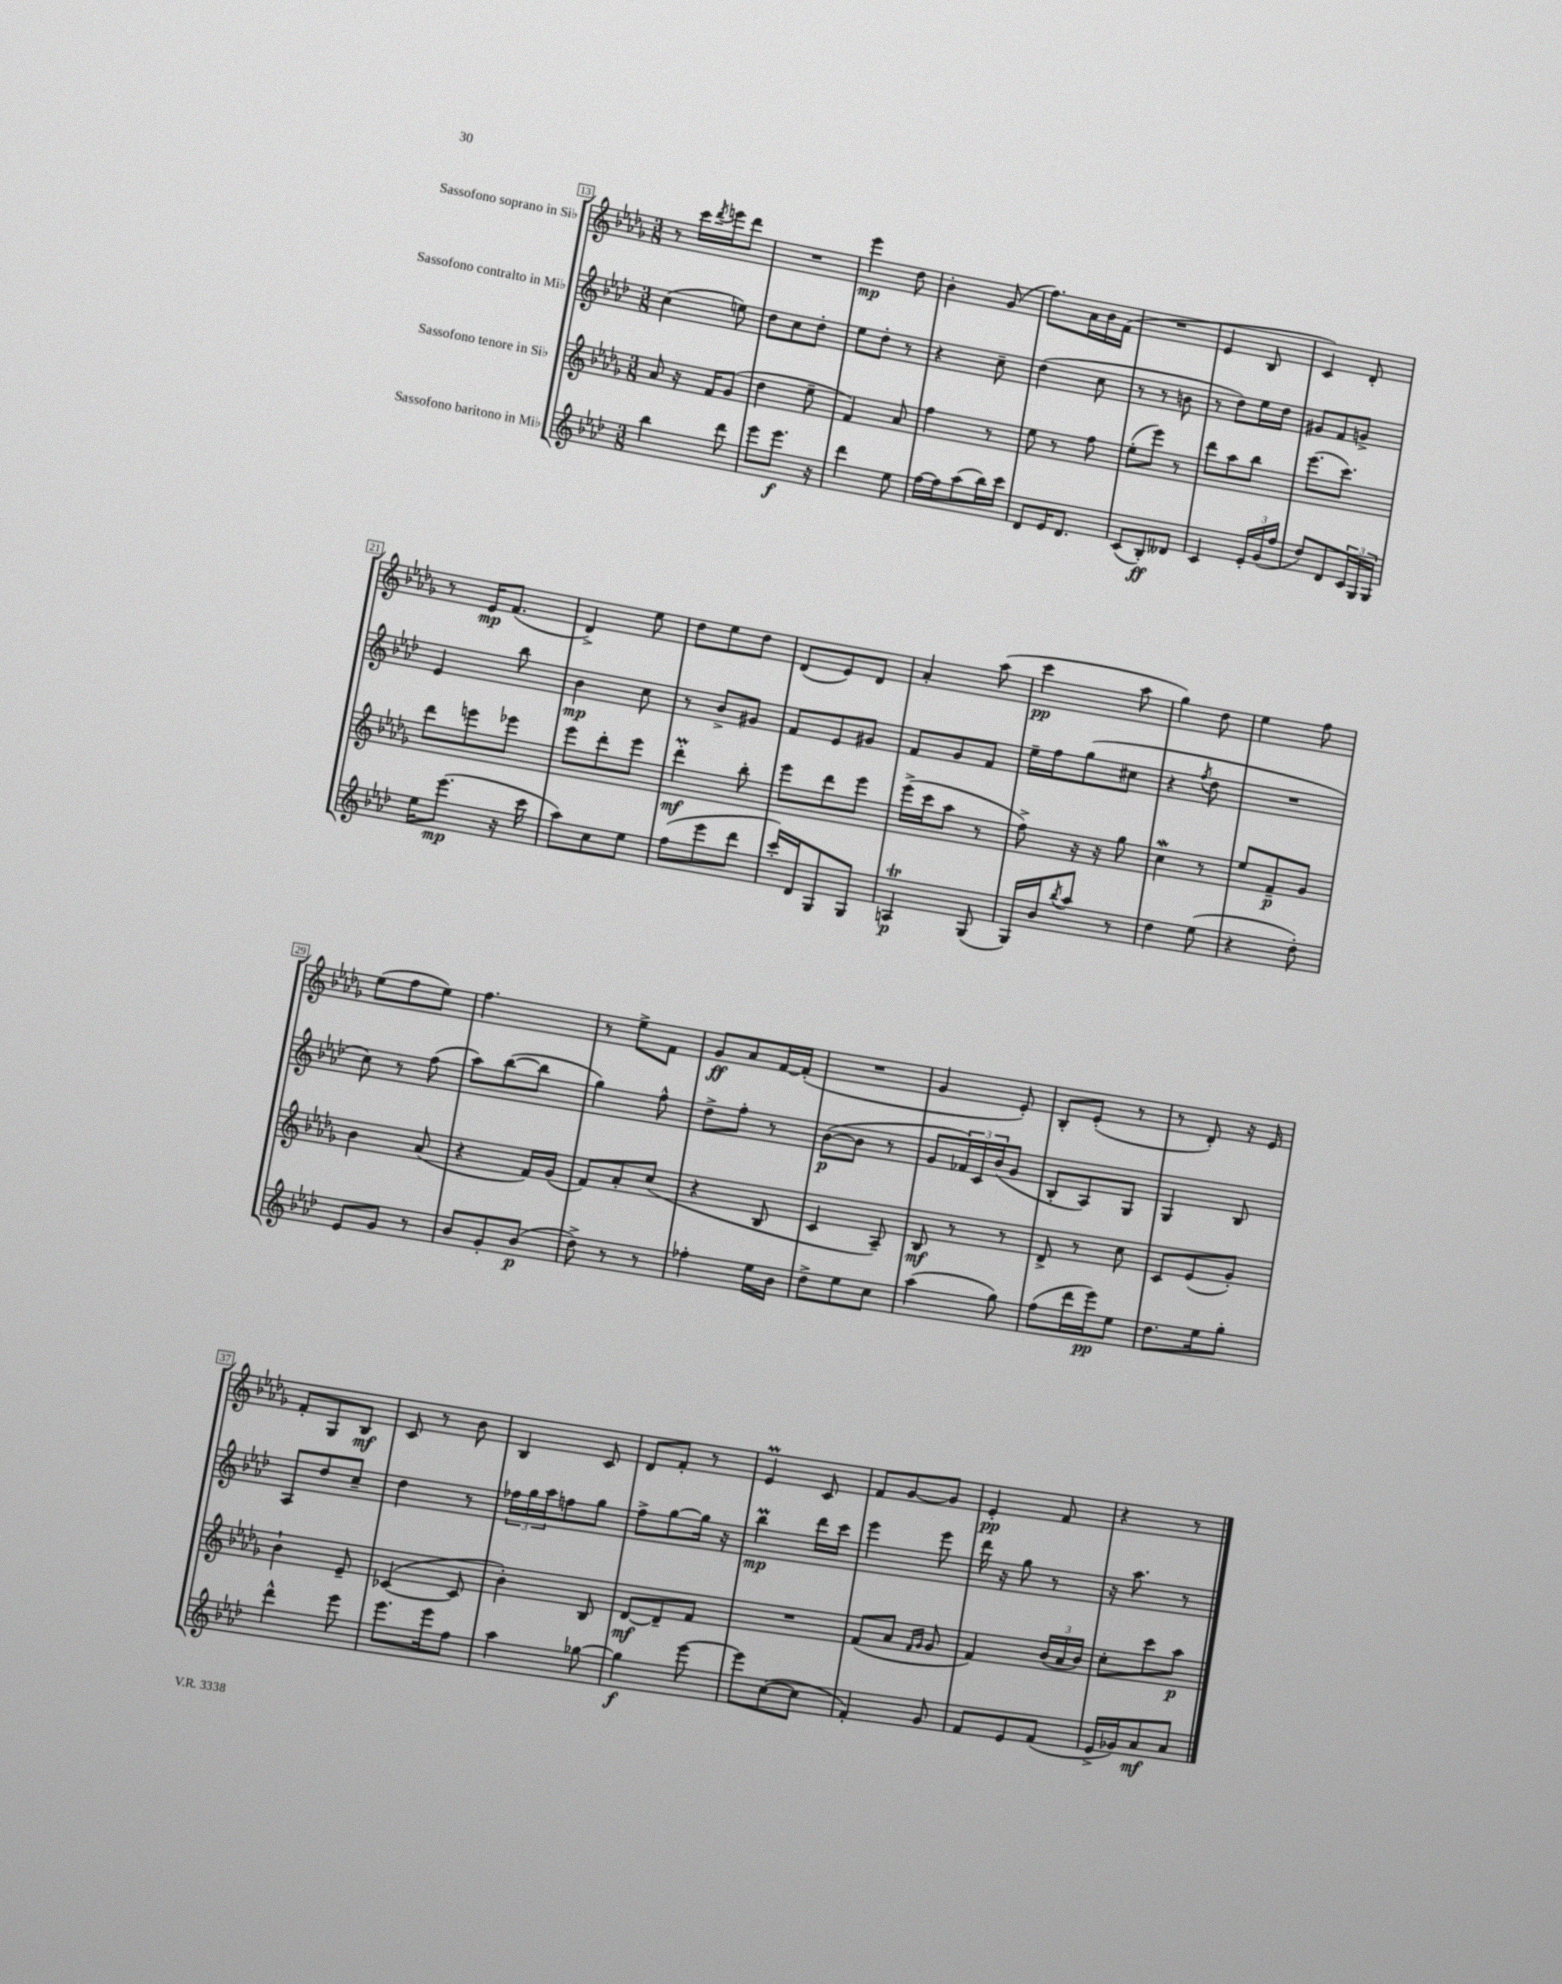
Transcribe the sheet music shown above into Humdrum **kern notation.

**kern	**dynam	**kern	**dynam	**kern	**dynam	**kern	**dynam
*part4	*part4	*part3	*part3	*part2	*part2	*part1	*part1
*staff4	*staff4	*staff3	*staff3	*staff2	*staff2	*staff1	*staff1
*I"Sassofono baritono in Mi♭	*	*I"Sassofono tenore in Si♭	*	*I"Sassofono contralto in Mi♭	*	*I"Sassofono soprano in Si♭	*
*clefG2	*	*clefG2	*	*clefG2	*	*clefG2	*
*k[b-e-a-d-]	*	*k[b-e-a-d-g-]	*	*k[b-e-a-d-]	*	*k[b-e-a-d-g-]	*
*M3/8	*	*M3/8	*	*M3/8	*	*M3/8	*
=13	=13	=13	=13	=13	=13	=13	=13
4bb-\	.	8a-/	.	(4cc\	.	8r	.
.	.	16r	.	.	.	16ccc\LL	.
.	.	.	.	.	.	8qddd-/	.
.	.	16f/KL	.	.	.	16eeen\J	.
8ddd-\	.	(8g-/J	.	8een\)	.	8ddd-\J	.
=14	=14	=14	=14	=14	=14	=14	=14
8eee-\L	.	4dd-\	.	8dd-\L	.	4.r	.
8.eee-\J	f	.	.	8cc\	.	.	.
.	.	8ee-~\	.	8dd-'\J	.	.	.
16r	.	.	.	.	.	.	.
=15	=15	=15	=15	=15	=15	=15	=15
4ddd-\	.	4f/)	.	8ee-\L	.	4eee-\	mp
.	.	.	.	8dd-'\J	.	.	.
8ee-\	.	8a-/	.	8r	.	8dd-\	.
=16	=16	=16	=16	=16	=16	=16	=16
[16ff\LL	.	4ff\	.	4r	.	4b-'\	.
16ff\J]	.	.	.	.	.	.	.
(8aa-\	.	.	.	.	.	.	.
16bb-\L)	.	8r	.	8cc~\	.	(8g-/	.
16ccc\JJ	.	.	.	.	.	.	.
=17	=17	=17	=17	=17	=17	=17	=17
8d-/L	.	8ee-\	.	(4dd-\	.	8.ff\L)	.
16e-/K	.	8r	.	.	.	.	.
8.d-/J	.	.	.	.	.	16a-\L	.
.	.	8ff\	.	8cc\	.	16b-\	.
.	.	.	.	.	.	(16f\JJ	.
=18	=18	=18	=18	=18	=18	=18	=18
(8c/L	.	(8ee-'\L	.	8r	.	4.r	.
8B-'/)	ff	8eee-\J)	.	8r	.	.	.
8d--X/J	.	8r	.	8bn\	.	.	.
=19	=19	=19	=19	=19	=19	=19	=19
4c/	.	8ddd-\L	.	8r	.	4e-/	.
.	.	8aa-\	.	8dd-\L)	.	.	.
24e-'/LL	.	8bb-\J	.	16ee-\L	.	8B-/	.
(24g/	.	.	.	.	.	.	.
.	.	.	.	16dd-\JJ	.	.	.
24ff/JJ	.	.	.	.	.	.	.
=20	=20	=20	=20	=20	=20	=20	=20
8dd-/L)	.	(8.eee-\L	.	8g#X/L	.	4c/)	.
8d-/	.	.	.	8f/	.	.	.
.	.	8.ccc\J)	.	.	.	.	.
24c/L	.	.	.	8gn^/J	.	8d-'/	.
24G/	.	.	.	.	.	.	.
24G/JJ	.	.	.	.	.	.	.
!!LO:LB:g=z
=21	=21	=21	=21	=21	=21	=21	=21
16ee-\KL	.	8ddd-\L	.	4e-/	.	8r	.
(8.eee-\J	mp	.	.	.	.	.	.
.	.	8eeen\	.	.	.	16e-/KL	mp
.	.	.	.	.	.	(8.f/J	.
16r	.	8eee-X\J	.	8bb-\	.	.	.
16ccc\	.	.	.	.	.	.	.
=22	=22	=22	=22	=22	=22	=22	=22
8aa-\L)	.	8eee-\L	.	4b-\	mp	4d-^/)	.
8cc\	.	8ddd-'\	.	.	.	.	.
8ee-\J	.	8eee-\J	.	8cc\	.	8ee-\	.
=23	=23	=23	=23	=23	=23	=23	=23
(8ff\L	.	4ddd-M'\	mf	8r	.	8dd-\L	.
8eee-\	.	.	.	8b-^/L	.	8ee-\	.
8ddd-\J	.	8bb-'\	.	8g#X/J	.	8dd-\J	.
=24	=24	=24	=24	=24	=24	=24	=24
16ccc'/LL)	.	8eee-\L	.	8f/L	.	(8d-/L	.
16d-/J	.	.	.	.	.	.	.
8G/	.	8ddd-\	.	8e-/	.	8e-/)	.
8G/J	.	8eee-\J	.	8g#X/J	.	8d-/J	.
=25	=25	=25	=25	=25	=25	=25	=25
4Ant/	p	(16eee-^\LL	.	8f/L	.	4a-'/	.
.	.	16ccc\J	.	.	.	.	.
.	.	8aa-\J	.	8g/	.	.	.
(8G/	.	8r	.	8f/J	.	(8aa-\	.
=26	=26	=26	=26	=26	=26	=26	=26
16G/LL)	.	8ff^\)	.	16ee-~\LL	.	4ccc\	pp
16b-/J	.	.	.	16ff\J	.	.	.
8qbb-/	.	.	.	.	.	.	.
8aa-/J	.	16r	.	(8gg\	.	.	.
.	.	16r	.	.	.	.	.
8r	.	8gg-\	.	8cc#X\J	.	8aa-\	.
=27	=27	=27	=27	=27	=27	=27	=27
4dd-\	.	4ccW\	.	4r	.	4gg-\)	.
.	.	.	.	8qff/	.	.	.
(8ee-\	.	8r	.	8dd-\	.	8dd-\	.
=28	=28	=28	=28	=28	=28	=28	=28
4r	.	8ee-/L	.	4.r	.	4ee-\	.
.	.	8f~/	p	.	.	.	.
8dd-'\)	.	8g-/J	.	.	.	8ff\	.
!!LO:LB:g=z
=29	=29	=29	=29	=29	=29	=29	=29
8e-/L	.	4b-\	.	8cc\)	.	(8ee-\L	.
8g/J	.	.	.	8r	.	8ff\	.
8r	.	(8a-/	.	(8ff\	.	8ee-\J)	.
=30	=30	=30	=30	=30	=30	=30	=30
8b-/L	.	4r	.	8aa-\L)	.	4.ff\	.
8g'/	.	.	.	([8bb-\	.	.	.
(8b-/J	p	16f/LL)	.	8bb-\J]	.	.	.
.	.	(16g-/JJ	.	.	.	.	.
=31	=31	=31	=31	=31	=31	=31	=31
8dd-^\)	.	8f/L)	.	4gg\)	.	8r	.
8r	.	8a-'/	.	.	.	8ee-^\L	.
8r	.	(8cc/J	.	8ff^^\	.	8f\J	.
=32	=32	=32	=32	=32	=32	=32	=32
4ff-X'\	.	4r	.	8dd-^\L	.	8g-/L	ff
.	.	.	.	8ff'\J	.	8a-/	.
16ee-\LL	.	8B-/	.	8r	.	[16f/L	.
16b-\JJ	.	.	.	.	.	(16f'/JJ]	.
=33	=33	=33	=33	=33	=33	=33	=33
8dd-^\L	.	4c/	.	([8b-\L	p	4.r	.
8ee-\	.	.	.	8b-\J]	.	.	.
8cc\J	.	8A-~/)	.	8r	.	.	.
=34	=34	=34	=34	=34	=34	=34	=34
(4aa-\	.	8B-/	mf	8g/L	.	4g-/	.
.	.	8r	.	24f-X/L)	.	.	.
.	.	.	.	24c/	.	.	.
.	.	.	.	(24b-/J	.	.	.
8gg\)	.	8r	.	8g/J	.	8e-'/)	.
=35	=35	=35	=35	=35	=35	=35	=35
(8ff\L	.	8d-^/	.	8B-'/L	.	8B-'/L	.
16ddd-\L	.	8r	.	8A-/)	.	(8e-'/J	.
16eee-\J)	pp	.	.	.	.	.	.
8ee-\J	.	8cc\	.	8G/J	.	8r	.
=36	=36	=36	=36	=36	=36	=36	=36
8.dd-\L	.	8c/L	.	4G/	.	8r	.
.	.	(8e-/	.	.	.	8d-'/)	.
16ee-\k	.	.	.	.	.	.	.
8gg'\J	.	8g-'/J)	.	8B-/	.	16r	.
.	.	.	.	.	.	16e-/	.
!!LO:LB:g=z
=37	=37	=37	=37	=37	=37	=37	=37
4ddd-^^\	.	4b-`\	.	8A-/L	.	8f'/L	.
.	.	.	.	8dd-/	.	8G-/	.
8eee-\	.	8e-~/	.	8cc~/J	.	8B-/J	mf
=38	=38	=38	=38	=38	=38	=38	=38
8.eee-\L	.	([4c-X/	.	4dd-\	.	8c/	.
.	.	.	.	.	.	8r	.
16eee-\k	.	.	.	.	.	.	.
8ff\J	.	8c-/]	.	8r	.	8b-\	.
=39	=39	=39	=39	=39	=39	=39	=39
4aa-\	.	4b-'\)	.	24ff-X\LL	.	4B-/	.
.	.	.	.	24gg\	.	.	.
.	.	.	.	24aa-\J	.	.	.
.	.	.	.	8ffn\	.	.	.
[8gg-X\	.	8B-/	.	8gg\J	.	8c/	.
=40	=40	=40	=40	=40	=40	=40	=40
4gg-\]	f	[8d-/L	mf	8ff^\L	.	8d-/L	.
.	.	8d-~/]	.	[8gg\	.	8f'/J	.
[8eee-\	.	8f/J	.	16gg\Jk]	.	8r	.
.	.	.	.	16r	.	.	.
=41	=41	=41	=41	=41	=41	=41	=41
8eee-\L]	.	4.r	.	4bb-M\	mp	4e-M/	.
([8cc\	.	.	.	.	.	.	.
8cc\J]	.	.	.	16ddd-\LL	.	8c/	.
.	.	.	.	16ccc\JJ	.	.	.
=42	=42	=42	=42	=42	=42	=42	=42
4f'/)	.	(8f/L	.	4eee-\	.	8f/L	.
.	.	8a-/J	.	.	.	[8g-/	.
.	.	16qqf/LL	.	.	.	.	.
.	.	16qqg-/JJ	.	.	.	.	.
8g/	.	8g-/	.	8eee-\	.	8g-/J]	.
=43	=43	=43	=43	=43	=43	=43	=43
8f/L	.	4f/)	.	16ddd-\	.	4e-'/	pp
.	.	.	.	16r	.	.	.
8e-/	.	.	.	8gg\	.	.	.
(8f/J	.	(24b-/LL	.	8r	.	8f/	.
.	.	24a-/	.	.	.	.	.
.	.	24b-/JJ)	.	.	.	.	.
=44	=44	=44	=44	=44	=44	=44	=44
16e-^/LL	.	8cc'\L	.	16r	.	4r	.
16g-X/J)	.	.	.	8.aa-\	.	.	.
8a-/	mf	8ccc\	.	.	.	.	.
8a-/J	.	8aa-\J	p	8r	.	8r	.
==	==	==	==	==	==	==	==
*-	*-	*-	*-	*-	*-	*-	*-
